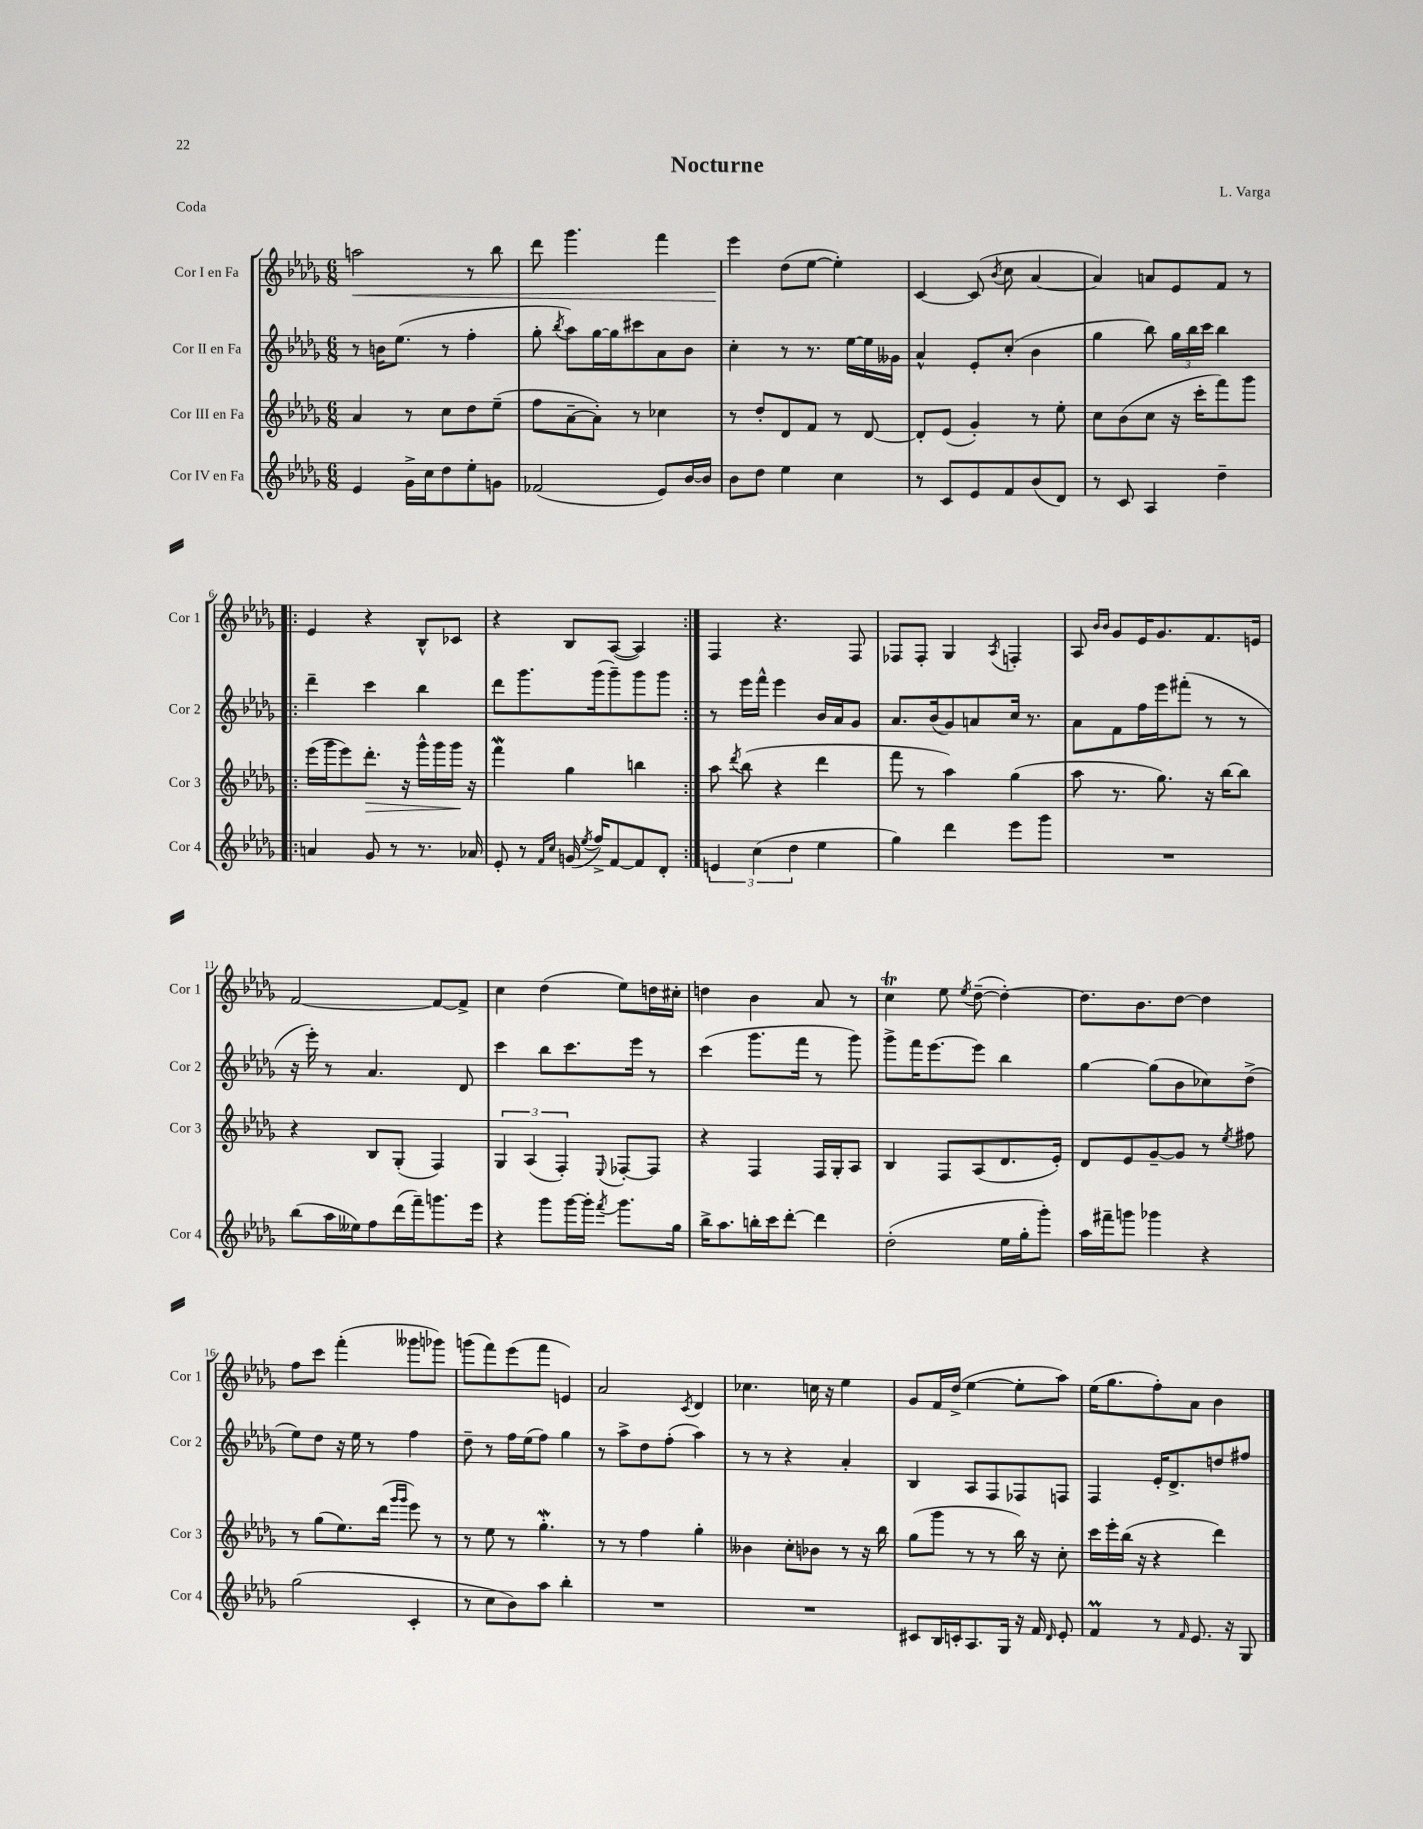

**kern	**kern	**kern	**kern
*staff4	*staff3	*staff2	*staff1
*clefG2	*clefG2	*clefG2	*clefG2
*k[b-e-a-d-g-]	*k[b-e-a-d-g-]	*k[b-e-a-d-g-]	*k[b-e-a-d-g-]
*M6/8	*M6/8	*M6/8	*M6/8
4e-/	4a-/	8r	2aa\
.	.	16b\LK	.
.	.	(8.ee-\J	.
16g-^\LL	8r	.	.
16cc\J	.	.	.
8dd-\	8cc\L	8r	.
8ee-'\	8dd-\	4ff'\	8r
8g\J	(8ee-~\J	.	8bb-\
=	=	=	=
(2f-/	8ff\L	8gg-'\	8ddd-\
.	.	8qbb-/	.
.	[8a-~\	8aa-\L)	4.ggg-\
.	8a-'\]J)	[16gg-\L	.
.	.	16gg-\]J	.
.	8r	8ccc#\	.
8e-/L)	4cc-\	8a-\	4fff\
[16b-/L	.	8b-\J	.
16b-/]JJ	.	.	.
=	=	=	=
8b-\L	8r	4cc'\	4eee-\
8dd-\J	8dd-'/L	.	.
4ee-\	8d-/	8r	(8dd-\L
.	8f/J	8.r	[8ee-\J
4cc\	8r	.	4ee-'\])
.	.	[16ee-\LL	.
.	[8d-/	16ee-\]	.
.	.	16g--\JJ	.
=	=	=	=
8r	8d-'/]L	4a-^^/	[4c/
8c/L	(8e-/J	.	.
8e-/	4g-'/)	8e-'/L	(8c/]
.	.	.	8qb-/
8f/	.	(8cc'/J	8cc\
(8b-/	8r	4b-\	[4a-/
8d-/J)	8ee-'\	.	.
=	=	=	=
8r	8cc\L	4gg-\	4a-/])
8c/	(8b-\	.	.
4A-/	8cc\J	8bb-\)	8a/L
.	16r	24gg-\LL	8e-/
.	.	24bb-\	.
.	16ccc'\LK	.	.
.	.	24ccc\JJ	.
4dd-~\	8fff\)	4bb-\	8f/J
.	8ggg-\J	.	8r
=!|:	=!|:	=!|:	=!|:
4a/	(16eee-\LL	4ddd-~\	4e-/
.	16ggg-\J	.	.
.	8eee-\)	.	.
8g-/	8.ddd-'\J	4ccc\	4r
8r	.	.	.
.	16r	.	.
8.r	16ggg-^^\LL	4bb-\	8B-^^/L
.	16ggg-\	.	.
.	16ggg-\JJ	.	8c-/J
16a-/	16r	.	.
=	=	=	=
8e-'/	4fff\	8ddd-\L	4r
8r	.	8.ggg-\	.
16qqf/LL	.	.	.
16qqcc/JJ	.	.	.
(16g/	4gg-\	.	8B-/L
8qee-/	.	.	.
16ff^/LK)	.	(16ggg-\k	.
[8f/	.	8ggg-~\)	([8A-/J
8f/]	4bb\	8ggg-\	4A-/])
8d-'/J	.	8ggg-\J	.
=:|!	=:|!	=:|!	=:|!
6e/	8aa-\	8r	4F/
.	8qddd-/	.	.
.	(8bb-\	16eee-\LL	.
(6cc\	.	.	.
.	.	16fff^^\JJ	.
.	4r	4eee-\	4.r
6dd-\	.	.	.
4ee-\	4ddd-\	16b-/LL	.
.	.	16a-/J	.
.	.	8g-/J	8F/
=	=	=	=
4gg-\)	8fff\	8.a-/L	8F-/L
.	8r	.	8F-'/J
.	.	(16b-/k	.
4ddd-\	4aa-\)	8g-/)	4G-/
.	.	8a/	.
.	.	.	8qA-/
8eee-\L	(4gg-\	16cc/Jk	4F'/
.	.	8.r	.
8ggg-\J	.	.	.
=	=	=	=
2.r	8aa-\	8a-\L	8A-/
.	.	.	16qqb-/LL
.	.	.	16qqb-/JJ
.	8.r	8f\	8g-/L
.	.	16ff\L	16e-/K
.	8.gg-\)	16eee-\J	8.g-/
.	.	(8fff#'\J	.
.	16r	8r	8.f/
.	[16bb-\LK	.	.
.	8bb-\]J	8r	.
.	.	.	16e/Jk
=	=	=	=
(8bb-\L	4r	16r	[2f/
.	.	16eee-'\)	.
16aa-\L	.	8r	.
16ee--\J)	.	.	.
8ff\	8B-/L	4.a-/	.
(16ddd-\L	(8G-'/J	.	.
16fff~\J)	.	.	.
8.ggg\	4F/)	.	8f/_L
.	.	8d-/	8f^/]J
16eee-\Jk	.	.	.
=	=	=	=
4r	6G-/	4ccc\	4cc\
.	(6A-/	.	.
8ggg-\L	.	8bb-\L	(4dd-\
.	6F'/)	.	.
[16ggg-\L	.	8.ccc\	.
16ggg-'\]JJ	.	.	.
8qfff/	8qqE-/	.	.
8.ggg-\L	[8F-'/L	.	8ee-\L)
.	.	16eee-\Jk	.
.	8F-/]J	8r	16dd\L
16gg-\Jk	.	.	16cc#'\JJ
=	=	=	=
16bb-^\LK	4r	(4ccc\	4dd\
8.aa-\	.	.	.
16bb'\L	4F/	8.ggg-\L	4b-\
16ccc\J	.	.	.
[8ddd-'\J	.	.	.
.	.	16fff\Jk	.
4ddd-\]	16F/LL	8r	8a-/
.	16G-'/J	.	.
.	8A-/J	8ggg-\)	8r
=	=	=	=
(2dd-'\	4B-/	8ggg-^\L	4cc\
.	.	16fff\K	.
.	.	[8.eee-\	.
.	8F/L	.	8ee-\
.	.	.	8qee-/
.	(8A-/	8eee-\]J	([8dd-~\
16ee-\LL	8.d-/	4bb-\	4dd-'\_)
16gg-'\J	.	.	.
8ggg-'\J)	.	.	.
.	16e-'/Jk)	.	.
=	=	=	=
16aa-\LL	8d-/L	[4gg-\	8.dd-\]L
16fff#~\J	.	.	.
8ggg\J	8e-/	.	.
.	.	.	8.b-\
4ggg-\	[8g-~/	(8gg-\]L	.
.	8g-/]J	8b-\	[8dd-\J
4r	8r	8cc-\)	4dd-\]
.	8qee-/	.	.
.	8ff#\	(8dd-^\J	.
=	=	=	=
(2gg-\	8r	8ee-\L)	8ff\L
.	(8gg-\L	8dd-\J	8ccc\J
.	8.ee-\)	16r	(4fff'\
.	.	16ee-\	.
.	.	8r	.
.	(16ddd-\Jk	.	.
.	16qqggg-/LL	.	.
.	16qqggg-/JJ	.	.
4c'/	8eee-\)	4ff\	8ggg--\L
.	8r	.	8ggg-\J)
=	=	=	=
8r	8r	8dd-~\	(8ggg\L
8cc\L	8ee-\	8r	8fff\)
8b-\)	8r	16ff\LL	(8eee-\
.	.	(16ee-\J	.
8aa-\J	4.gg-'\	8ff\J)	8fff\J
4bb-'\	.	4gg-\	4e/)
=	=	=	=
2.r	8r	8r	2a-/
.	8r	8aa-^\L	.
.	4ff\	8dd-\	.
.	.	(8ff'\J	.
.	.	.	8qc/
.	4gg-'\	4aa-\)	4d-/
=	=	=	=
2.r	4b--\	8r	4.cc-\
.	.	8r	.
.	8cc'\L	4r	.
.	8b-\J	.	16cc\
.	.	.	16r
.	8r	4a-'/	4ee-\
.	16r	.	.
.	16bb-\	.	.
=	=	=	=
8c#/L	(8gg-\L	4B-/	8g-/L
16B-/L	8ggg-\J	.	16f/L
16c'/J	.	.	(16dd-^/JJ
8.A-/	8r	8A-/L	[4ee-\
.	8r	8F/	.
16G-/Jk	.	.	.
16r	16bb-\)	8F-/	8ee-'\]L
16f/	16r	.	.
16qqd-/	.	.	.
8e-'/	8cc'\	8F/J	8aa-\J)
=	=	=	=
4f/	16ccc\LL	4F/	(16ee-\LK
.	16eee-'\	.	8.gg-\
.	(16bb-\JJ	.	.
.	16r	.	.
8r	4r	16e-'/LK	8ff'\)
.	.	8.d-^/	.
16qqf/	.	.	.
8.e-/	.	.	8a-\J
.	4ddd-\)	8dd/	4b-\
16r	.	.	.
8G-/	.	8ff#/J	.
==	==	==	==
*-	*-	*-	*-
